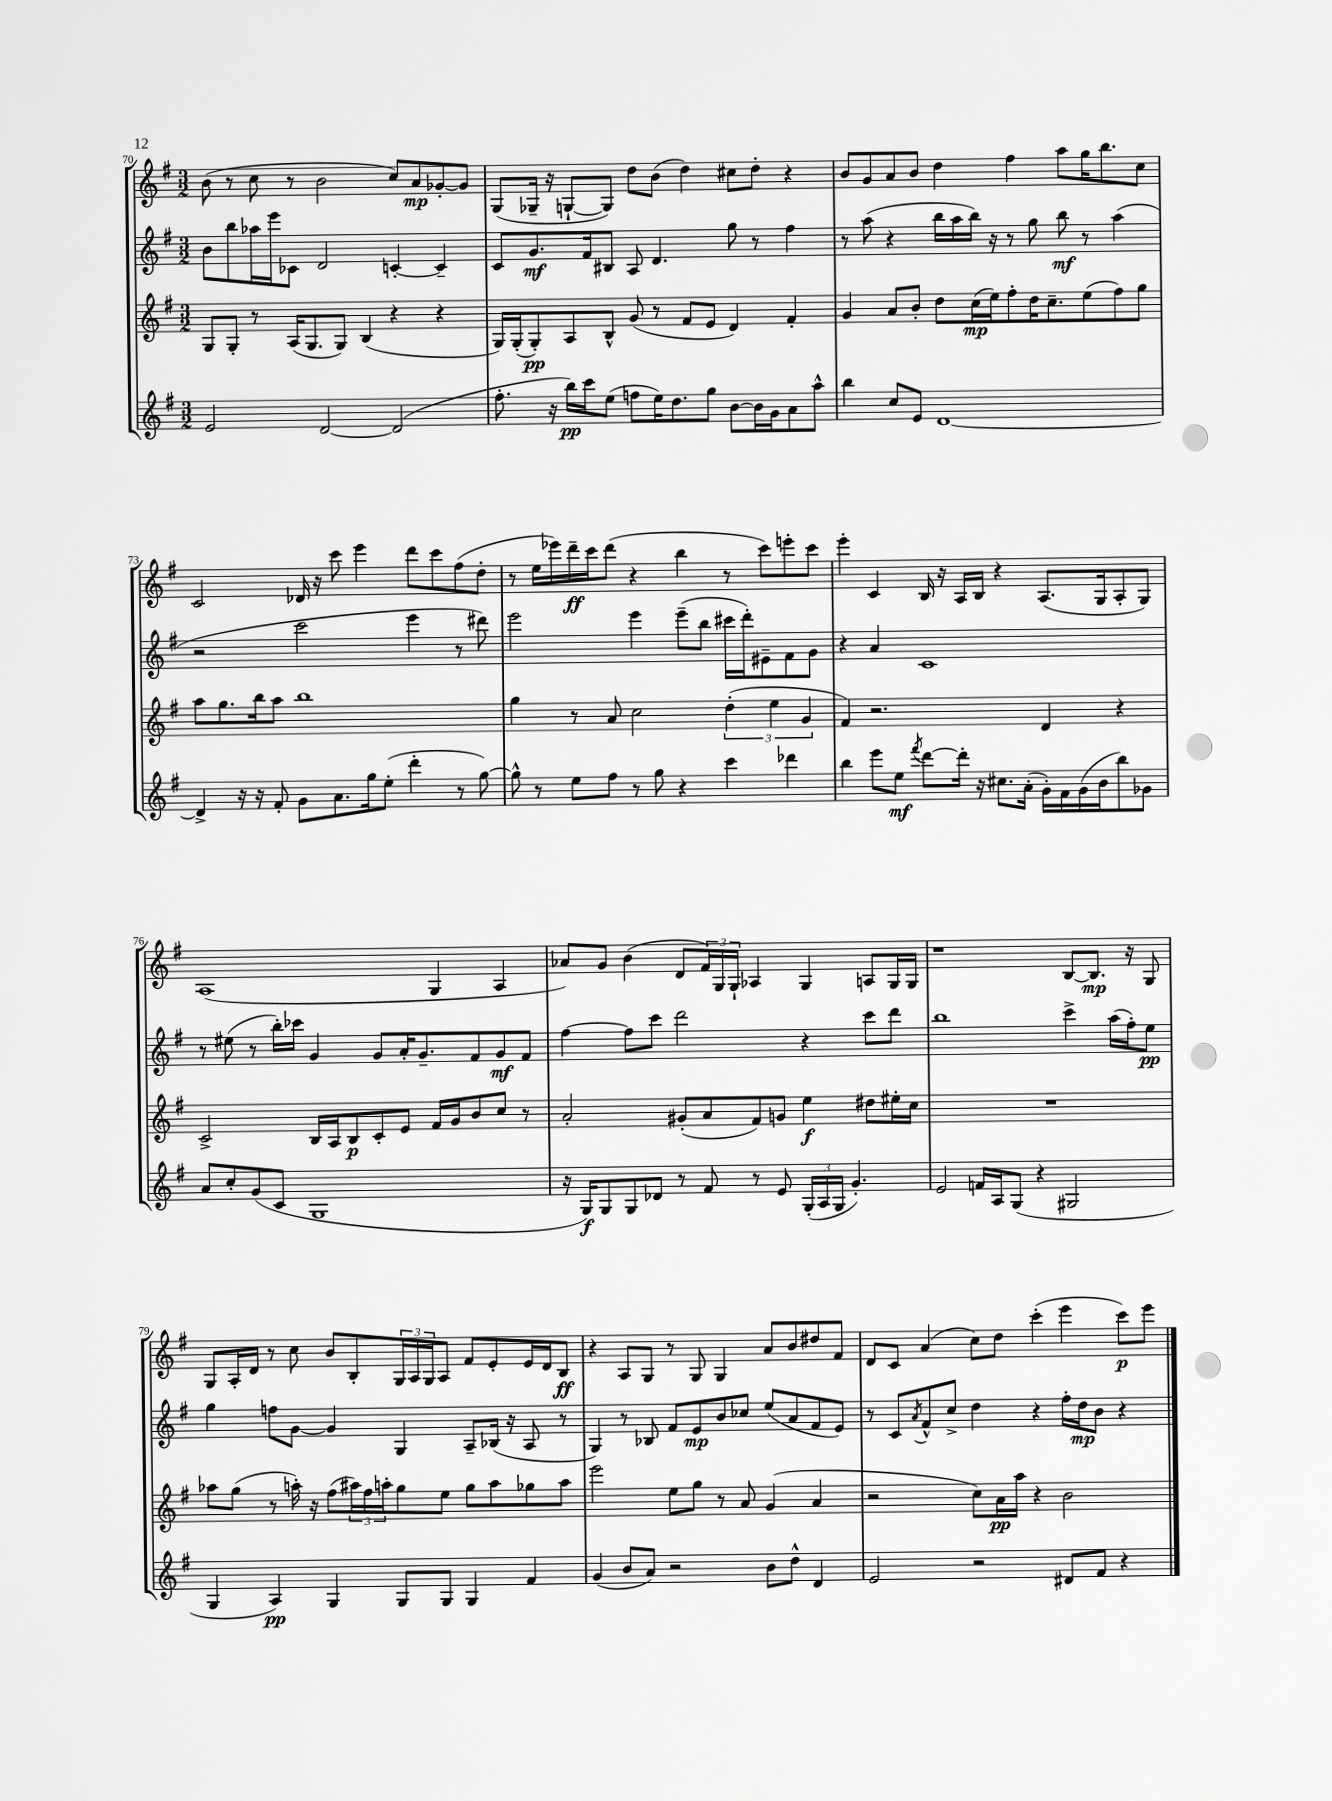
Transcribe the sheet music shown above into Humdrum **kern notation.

**kern	**kern	**kern	**kern
*staff4	*staff3	*staff2	*staff1
*clefG2	*clefG2	*clefG2	*clefG2
*k[f#]	*k[f#]	*k[f#]	*k[f#]
*M3/2	*M3/2	*M3/2	*M3/2
2e	8G	8b	(8b
.	8G'	8bb	8r
.	8r	16aa-	8cc
.	.	16eee	.
.	(16A	8c-	8r
.	8.G	.	.
[2d	.	2d	2b
.	8G)	.	.
.	(4B	.	.
(2d]	4r	[4c'	8cc)
.	.	.	8a
.	4r	4c~]	[8g-'
.	.	.	8g-]
=	=	=	=
8.ff#'	16G)	8c	(8G
.	(16G'	.	.
.	8G')	8.g	16G-~
16r	.	.	16r
16bb)	8A	.	[8G`
16ccc	.	16f#	.
(8ee	8B^^	8B#	8G])
8ff	(8g	8A	8dd
16ee)	8r	4.d	(8b
8.dd	.	.	.
.	8f#	.	4dd)
8gg	8e	.	.
[8b	4d)	8gg	8cc#
16b]	.	8r	8dd'
16g	.	.	.
8a	4f#'	4ff#	4r
8aa^^	.	.	.
=	=	=	=
4bb	4g	8r	8b
.	.	(8aa	8g
8cc	8a	4r	8a
8e	8b'	.	8b
[1d	8dd	16bb	4dd
.	.	16aa	.
.	(16cc	16bb)	.
.	16ee)	16r	.
.	8ff#'	8r	4ff#
.	16dd	8gg	.
.	8.cc~	.	.
.	.	8bb	8aa
.	(8ee	8r	16gg
.	.	.	8.bb
.	8ff#)	(4aa	.
.	8gg	.	8cc
=	=	=	=
4d^]	8aa	2r	2c
.	8.gg	.	.
16r	.	.	.
16r	16bb	.	.
8f#'	8aa	.	.
8g	1bb	2ccc	16d-
.	.	.	16r
8.a	.	.	8ccc
.	.	.	4eee
16gg	.	.	.
(8ee'	.	.	.
4ddd'	.	4eee	8ddd
.	.	.	8ccc
8r	.	8r	(8ff#
[8gg)	.	8ddd#)	8dd'
=	=	=	=
8gg^^]	4gg	2eee	8r
8r	.	.	16ee
.	.	.	16eee-)
8ee	8r	.	16ddd~
.	.	.	16ccc
8ff#	8a	.	(8ddd
8r	2cc	4eee	4r
8gg	.	.	.
4r	.	(8eee~	4bb
.	.	8bb	.
4ccc	(6dd'	16ccc#	8r
.	.	16ddd')	.
.	.	8e#~	8ccc)
.	6ee	.	.
4ddd-	.	8f#	8eee'
.	6g	.	.
.	.	8g	8ccc
=	=	=	=
4bb	4f#)	4r	4eee'
8eee	2.r	4a	4c
8ee	.	.	.
8qfff#	.	.	.
[8ddd	.	1c	16B
.	.	.	16r
16ddd']	.	.	16A
16r	.	.	16B
8.cc#	.	.	4r
(16a'	.	.	.
16g')	4d	.	(8.A
16f#	.	.	.
(16g	.	.	.
16b	.	.	16G
8bb)	4r	.	8A'
8g-	.	.	8G)
=	=	=	=
8a	2c^	8r	(1A
8cc'	.	(8ee#	.
(8g	.	8r	.
8c	.	16bb')	.
.	.	16ccc-	.
1G	16B	4g	.
.	16A	.	.
.	8B	.	.
.	8c'	8g	.
.	8e	16a'	.
.	.	8.g~	.
.	16f#	.	4G
.	16g	.	.
.	8b	8f#	.
.	8cc	8g	4A
.	8r	8f#	.
=	=	=	=
16r	2a'	[4ff#	8a-)
16G)	.	.	.
8G	.	.	8g
8G	.	8ff#]	(4b
8d-	.	8ccc	.
8r	(8g#'	2ddd	8d
8f#	8a	.	24f#)
.	.	.	24G
.	.	.	24G`
8r	8f#)	.	4A-
8e	8g	.	.
(24G'	4ee	4r	4G
24A	.	.	.
24G	.	.	.
4.g')	.	.	.
.	8dd#	8ccc	8A
.	16ee#'	8ddd	16G
.	16cc	.	16G
=	=	=	=
2e	1.r	1bb	1r
16f	.	.	.
16A	.	.	.
(8G	.	.	.
4r	.	.	.
2G#	.	4ccc^	[8B
.	.	.	8.B]
.	.	(16aa	.
.	.	16ff#')	16r
.	.	8ee	8G
=	=	=	=
4G	8aa-	4gg	8G
.	(8gg	.	16A'
.	.	.	16d
4A)	8r	8ff	8r
.	16aa')	[8g	8cc
.	16r	.	.
4G	(8ff#	4g]	8b
.	24aa#)	.	8B'
.	24ff#	.	.
.	24aa'	.	.
8G	8gg	4G	24G
.	.	.	24A
.	.	.	24G
8G	8ee	.	8A
4G	8gg	8A~	8f#
.	8aa	(16B-	8e'
.	.	16r	.
4f#	8gg-	8A	16e
.	.	.	16d
.	8aa	8r	8B
=	=	=	=
(4g	2eee	4G)	4r
8b	.	8r	8A
8a)	.	8B-	8G
2r	8ee	8f#	8r
.	8gg	8e	8G
.	8r	8b	4G
.	8a	8cc-	.
8b	(4g	(8ee	8a
8dd^^	.	8a	8b
4d	4a	8f#	8dd#
.	.	8e)	8f#
=	=	=	=
2e	2r	8r	8d
.	.	8c	8c
.	.	8qa	.
.	.	8f#^^	(4a
.	.	8cc^	.
2r	8cc)	4dd	8cc)
.	16a	.	8dd
.	16aa	.	.
.	4r	4r	(4ccc'
8d#	2b	16ff#'	4eee
.	.	16dd	.
8f#	.	8b	.
4r	.	4r	8ccc)
.	.	.	8eee
==	==	==	==
*-	*-	*-	*-
